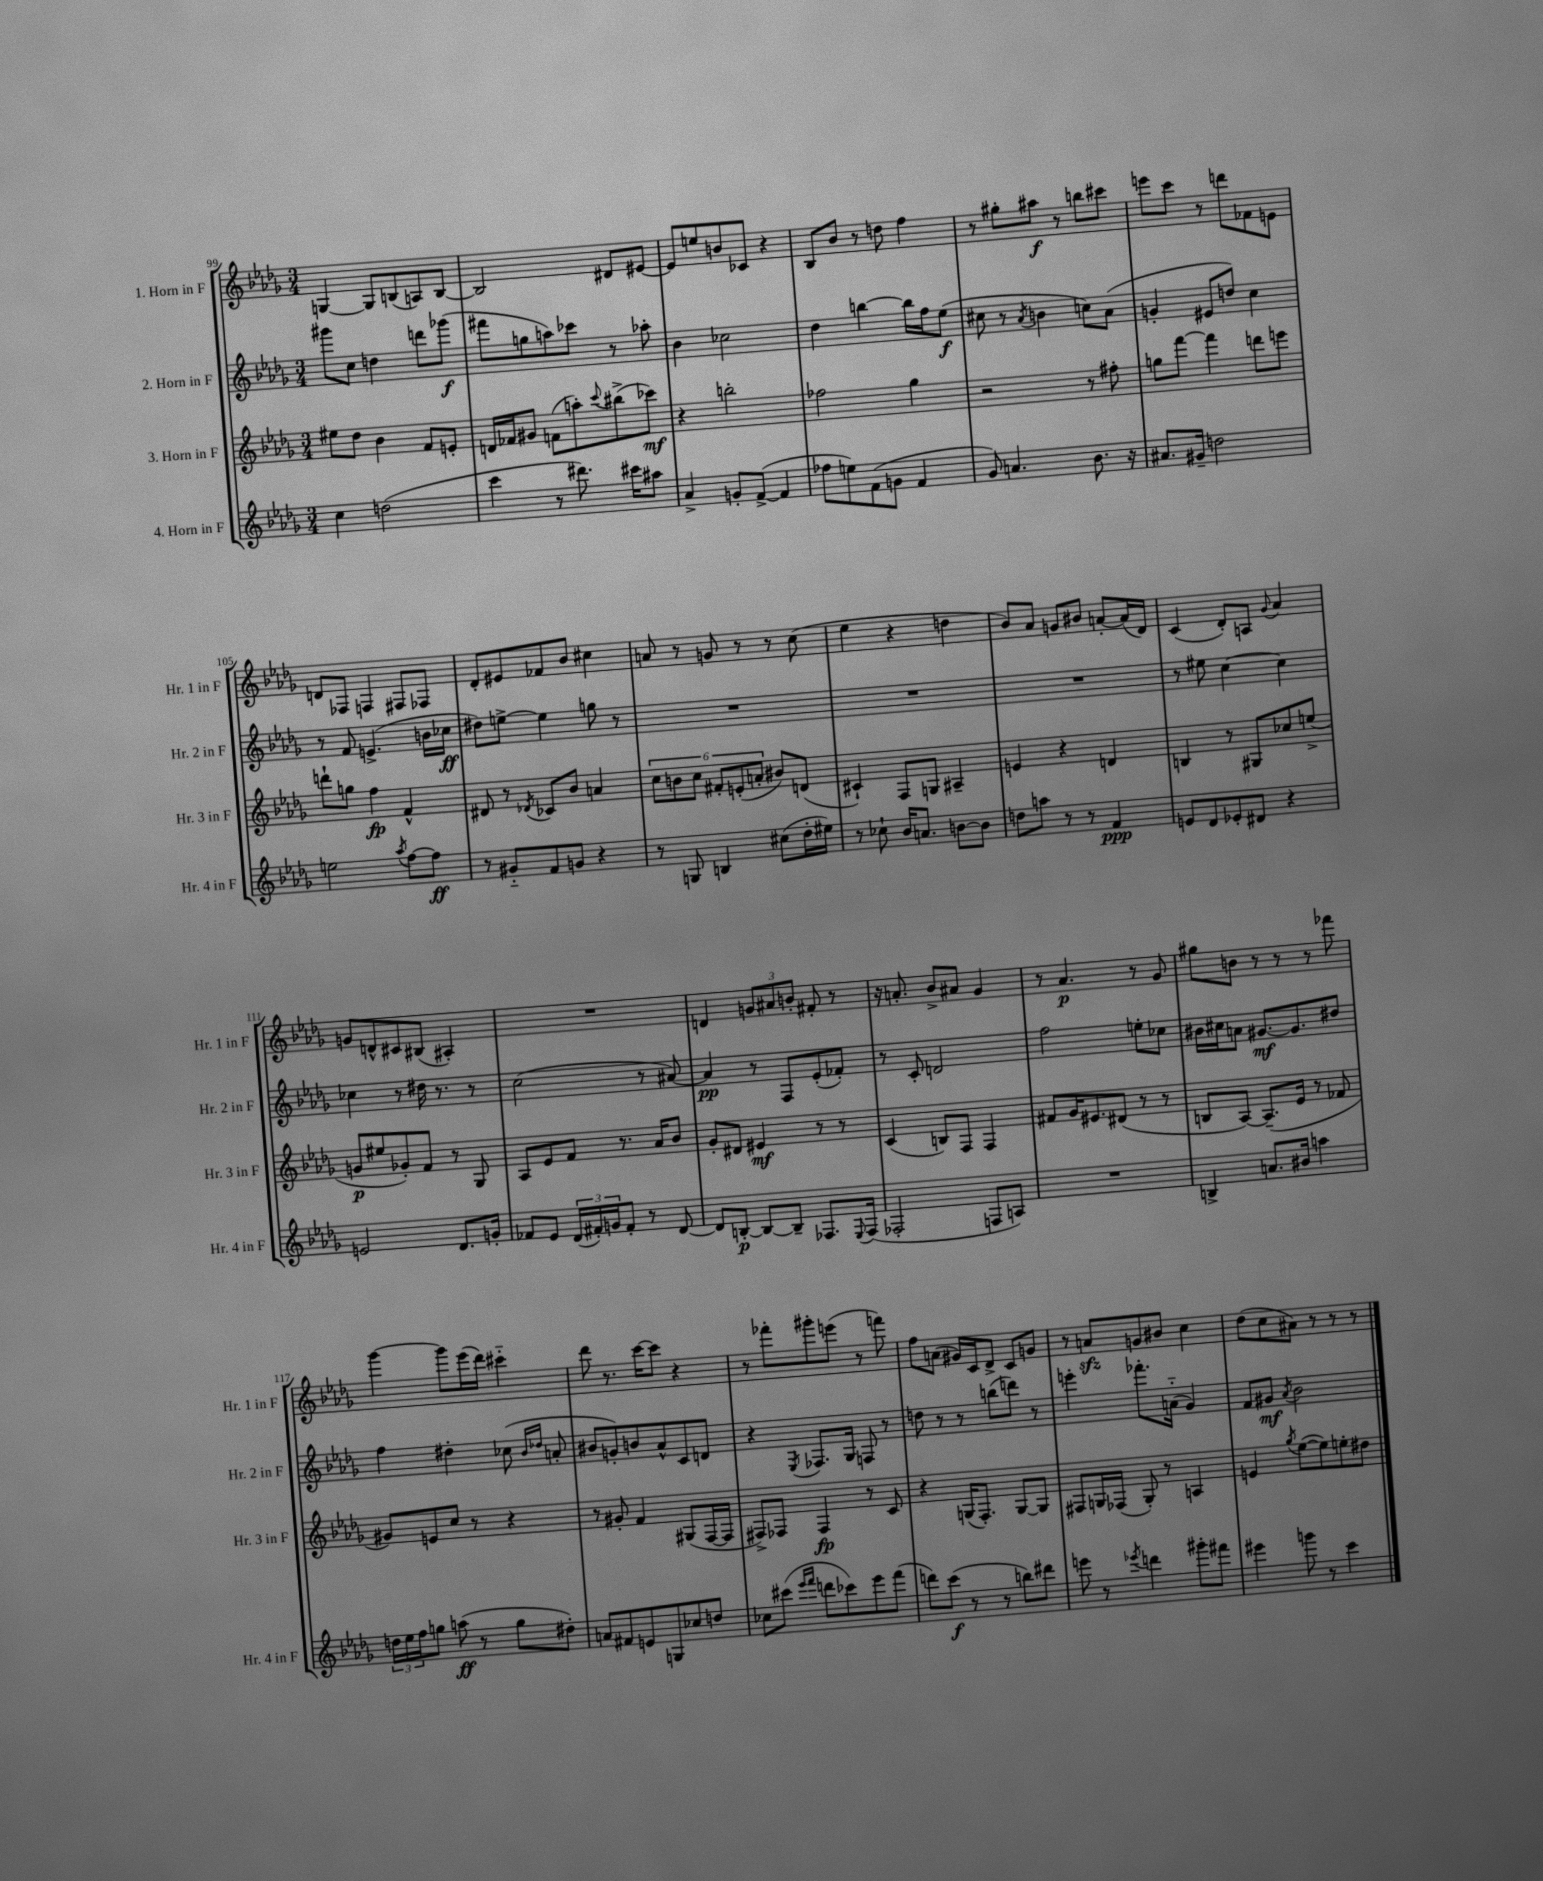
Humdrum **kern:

**kern	**kern	**kern	**kern
*staff4	*staff3	*staff2	*staff1
*clefG2	*clefG2	*clefG2	*clefG2
*k[b-e-a-d-g-]	*k[b-e-a-d-g-]	*k[b-e-a-d-g-]	*k[b-e-a-d-g-]
*M3/4	*M3/4	*M3/4	*M3/4
4cc\	8ee#\L	8ggg#\L	[4G/
.	8dd-\J	8cc\J	.
(2dd\	4b-\	4dd\	8G/]L
.	.	.	(8B/
.	8f/L	8ddd\L	8A/)
.	8e'/J	(8ggg-\J	[8B/J
=	=	=	=
4ccc\	16d/LL	8fff#\L	2B/]
.	16f-/J	.	.
.	8g#/J	8gg\	.
8r	(8f\L	8aa\)	.
8.ddd#\)	8aa'\)	8ccc-\J	.
.	8qqccc/	.	.
.	(8bb#^\	8r	8d#/L
16ccc#\LK	.	.	.
8aa#\J	8ccc-\J)	8aa-'\	[8e#/J
=	=	=	=
4a-^/	4r	4b-\	8e#/]L
.	.	.	8ee/
8g'/L	2bb'\	2cc-\	8b/
([8f^/J	.	.	8c-/J
4f/]	.	.	4r
=	=	=	=
8ff-\L	2ff-\	4dd-\	8B-/L
8ee\)	.	.	8b-/J
(8f\	.	[4bb\	8r
8g\J	.	.	8dd\
4f/	4gg-\	16bb\]LL	4ff\
.	.	16ff\J	.
.	.	(8ee-\J	.
=	=	=	=
8g-/)	2r	8cc#\	8r
4.a/	.	8r	8gg#'\L
.	.	8qa-/	.
.	.	4b\	8aa#\J
.	.	.	8r
8.b-\	8r	8cc\L)	8bb\L
.	8ff#'\	(8a-\J	8ccc#\J
16r	.	.	.
=	=	=	=
8.a#/L	8gg\L	4g'/	8eee\L
.	[8fff\J	.	8ccc\J
16g#~/Jk	.	.	.
2dd\	4fff\]	8e#/L	8r
.	.	8dd/J)	8ddd\L
.	8ddd\L	4cc\	8f-\
.	8eee\J	.	8e\J
=	=	=	=
2ee\	8ddd`\L	8r	8d/L
.	8gg\J	8f/	8F-/J
.	4ff\	(4.e^/	4F/
8qaa-/	.	.	.
[8ff\L	4f^^/	.	8F#/L
8ff\]J	.	16b\LL	8F-/J
.	.	16cc-\JJ	.
=	=	=	=
8r	8d#/	8dd#\L)	8d-'/L
8g#'~/L	8r	[8ee^\J	8e#/
.	8qd-/	.	.
8f/	8c-/L	4ee\]	8f-/
8g/J	8b-/J	.	8b-/J
4r	4a/	8gg\	4cc#\
.	.	8r	.
=	=	=	=
8r	12cc\L	2.r	8a/
.	12b\	.	.
8G/	.	.	8r
.	12cc\J	.	.
4B/	12f#'/L	.	8g/
.	(12e'/	.	.
.	.	.	8r
.	12a'/J	.	.
(8cc#\L	8b#/L)	.	8r
16dd-'\L	(8d/J	.	(8cc\
16ee#\JJ)	.	.	.
=	=	=	=
8r	4c#`/)	2.r	4ee-\
8cc-`\	.	.	.
16b-/LK	8F/L	.	4r
8.a/J	.	.	.
.	8G/J	.	.
[8b\L	4A#~/	.	4dd\
8b\]J	.	.	.
=	=	=	=
8dd\L	4e/	2.r	8b-/L)
8aa\J	.	.	8a-/J
8r	4r	.	8g/L
8r	.	.	8b#/J
4f/	4d/	.	[8a'/L
.	.	.	(16a/]L
.	.	.	16d-/JJ)
=	=	=	=
8e/L	4B/	8r	(4c/
8d-/	.	8ee#\	.
8e-'/	8r	[4cc\	8d-'/L)
8d#/J	8G#/L	.	8A/J
.	.	.	8qqg-/
4r	8cc-/	4cc\]	4a-/
.	(8ee^/J	.	.
=	=	=	=
2e/	8g/L	4cc-\	8g/L
.	8ee#/	.	8d^^/
.	8g-'/)	8r	8c#/
.	8f/J	16dd#\	(8B#/J
.	.	8.r	.
8.d-/L	8r	.	4A#'/)
.	8G-/	8r	.
16g'/Jk	.	.	.
=	=	=	=
8f-/L	8A-/L	(2cc\	2.r
8e-/J	8e-/	.	.
(24d-/LL	8f/J	.	.
24f#'/)	.	.	.
24g/J	.	.	.
8f#'/J	8.r	.	.
8r	.	8r	.
.	16a-/LK	.	.
[8d-/	8b-/J	[8a#/)	.
=	=	=	=
8d-/]L	8g-'/L	4a#/]	4d/
[8B'/J	8d#/J	.	.
8B/_L	4e#/	8r	12g/L
.	.	.	12a#/
8B~/]J	.	8F/L	.
.	.	.	12b'/J
8.F-/L	8r	(8e-'/	8f#'/
.	8r	8f-'/J)	8r
8qqE-/	.	.	.
(16F-/Jk	.	.	.
=	=	=	=
2F-'/	(4c/	8r	16r
.	.	.	8.a'/
.	.	8c'/	.
.	8B/L)	2d/	8b-^/L
.	8F/J	.	8a#/J
8F/L	4F/	.	4g-/
8A/J)	.	.	.
=	=	=	=
2.r	8f#/L	2ff\	8r
.	16g-/K	.	4.a-/
.	8.e#/	.	.
.	(8d#/J	.	.
.	8r	8ee'\L	8r
.	8r	8cc-\J	8g-/
=	=	=	=
4B^/	8B/L	16b#\LL	8gg#\L
.	.	16cc#\J	.
.	[8A-/J)	8a\J	8b\J
8.a/L	(8.A-~/]L	[8.g#/L	8r
.	.	.	8r
16b#/Jk	16e-/Jk	8.g#/]	.
4aa\	8r	.	8r
.	8f-/	8dd#/J	8fff-\
=	=	=	=
24dd\LL	8g#/L)	4ff\	[4ggg-\
24ee-\	.	.	.
24ff\J	.	.	.
8gg\J	8e/	.	.
(8aa\	8cc/J	4dd#'\	8ggg-\]L
8r	8r	.	(16eee-\L
.	.	.	16ddd-\JJ)
8gg\L	4r	(8cc-\	4ccc#'~\
.	.	16qqb-/LL	.
.	.	16qqdd-/JJ	.
8dd#'\J)	.	8a'/	.
=	=	=	=
8a/L	8r	8b#/L	8ddd-\
8f#/	8g#'/	8g'/)	8.r
8e/	4f/	8b/	.
.	.	.	[16ccc\LK
8G/	.	8a-^^/	8ccc\]J
8cc-/	(8G#/L	8c/	4r
8dd/J	[16F/L	8d/J	.
.	16F/]JJ	.	.
=	=	=	=
8cc-\L	8F#^/L)	4r	8r
(8ccc#\J	8F-/J	.	8fff-'\L
16qqeee-/LL	.	.	.
16qqfff/JJ	.	8qE-/	.
8ddd\L	4F-/	8.F-/L	8ggg#'\
8ccc-\)	.	.	(8eee\J
.	.	16G-/Jk	.
8eee-\	8r	8F/	8r
(8fff\J	8c/	8r	8fff\)
=	=	=	=
8ddd\L)	4r	8dd\	8ff\L
(8ccc\J	.	8r	(8a\J
8r	(16G/LK	8r	16g#/LL)
.	8.F'/J)	.	16c/J
8r	.	(8bb\L	8d-^/J
8bb\L)	[8G/L	8ddd\J)	8c/L
8ddd#\J	8G/]J	8r	8g/J
=	=	=	=
8eee\	8F#/L	4eee'\	8r
8r	16G/L	.	8a/L
.	(16F-/JJ	.	.
8qeee-/	.	.	.
4ddd\	8G'/)	8.fff-'\L	8g/
.	8r	.	8b#/J
.	.	(16a'~\Jk	.
8ggg#'\L	4A/	4g-/)	4cc\
8fff#\J	.	.	.
=	=	=	=
4eee#\	4e/	8f/L	(8dd-\L
.	.	8g#/J	8cc\
.	8qgg-/	8qa-/	.
8ggg\	([8ee-\L	2b-\	8a#\J)
8r	8ee-\])	.	8r
4ccc\	8ee'\	.	8r
.	8dd#\J	.	8r
==	==	==	==
*-	*-	*-	*-
